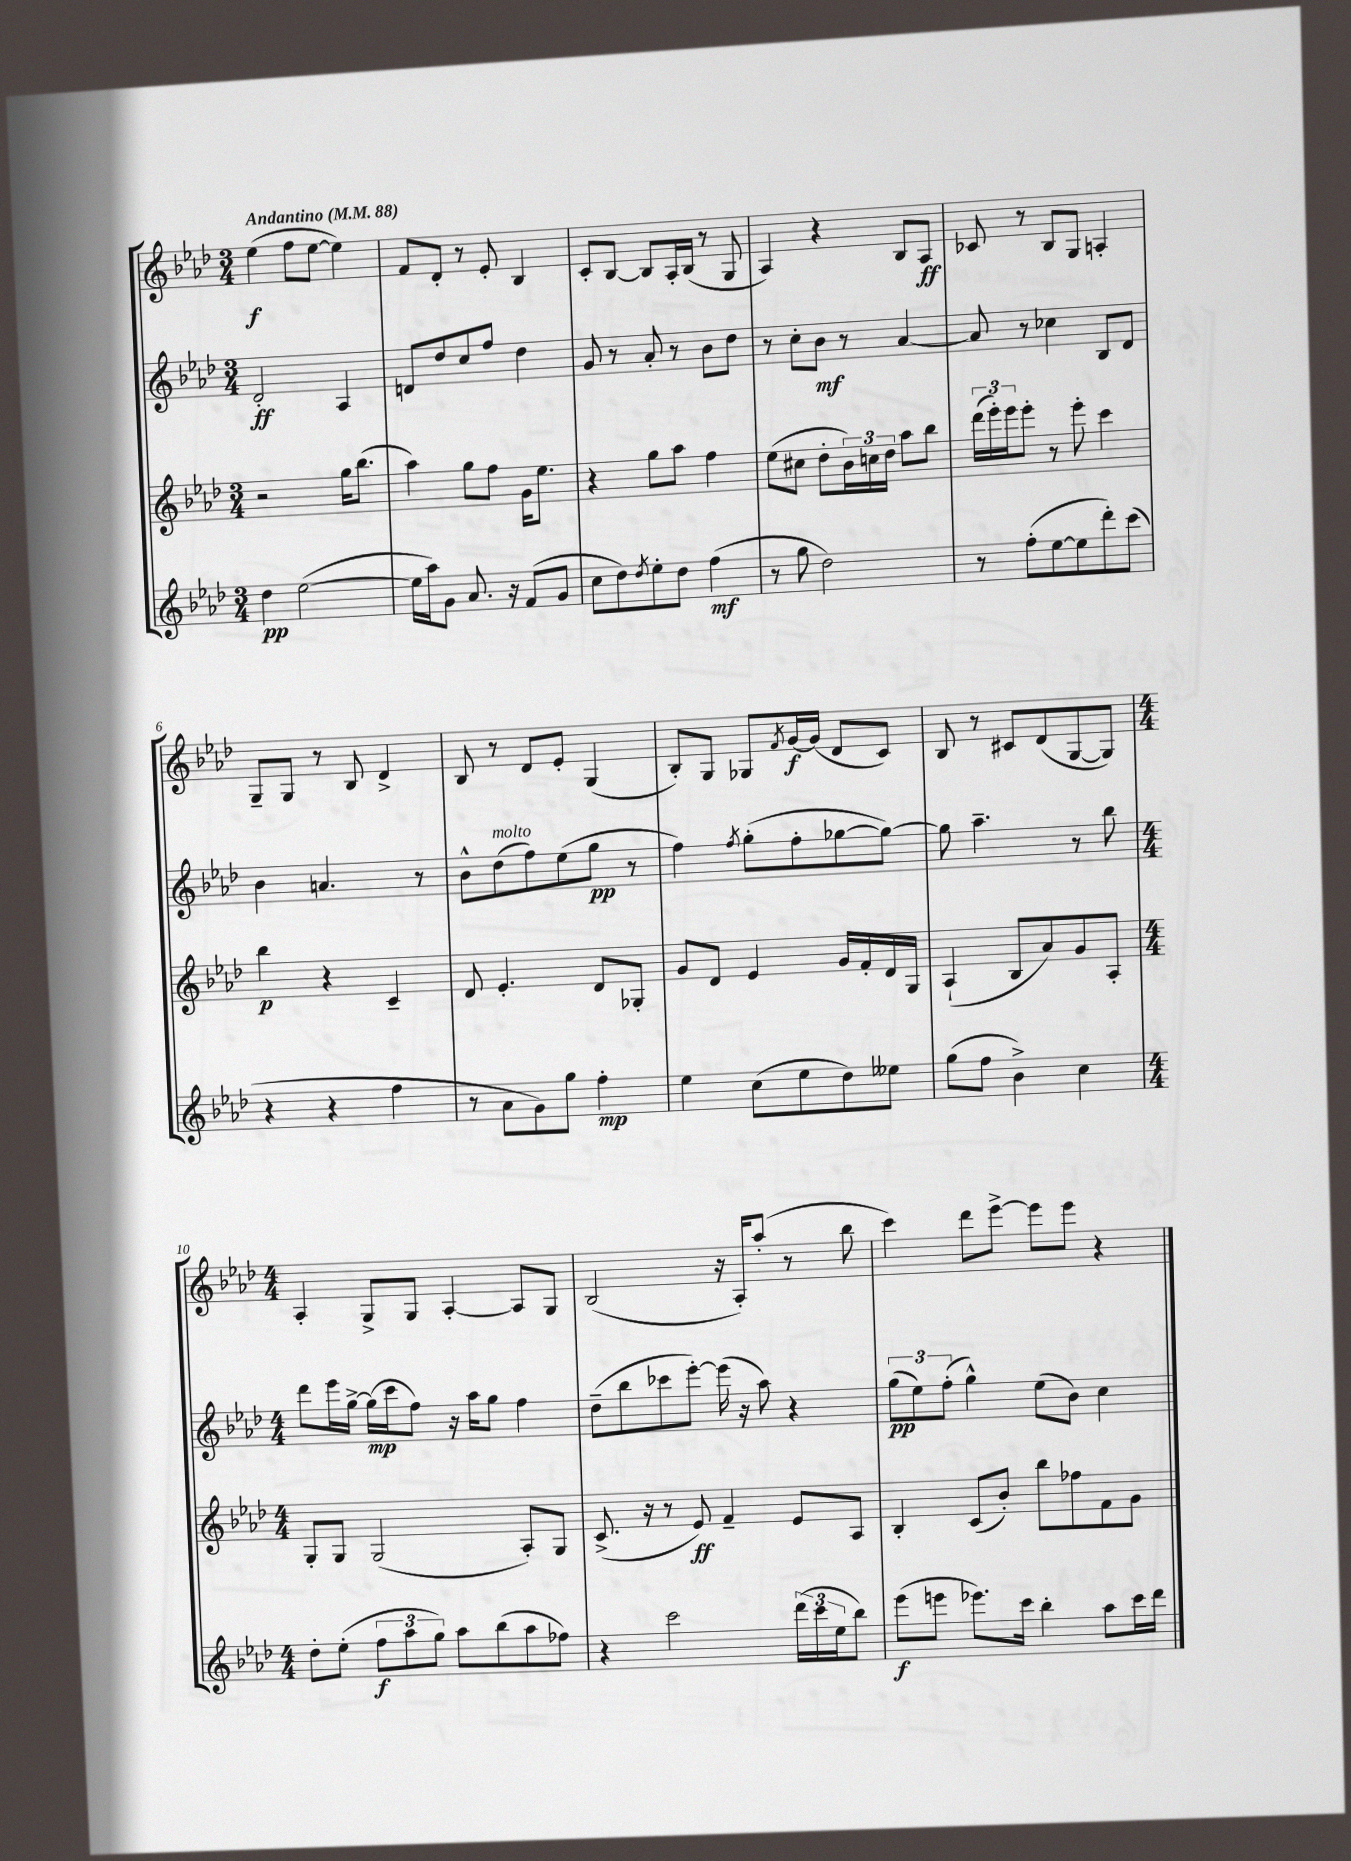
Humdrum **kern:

**kern	**dynam	**kern	**dynam	**kern	**dynam	**kern	**dynam
*part4	*part4	*part3	*part3	*part2	*part2	*part1	*part1
*staff4	*staff4	*staff3	*staff3	*staff2	*staff2	*staff1	*staff1
*clefG2	*	*clefG2	*	*clefG2	*	*clefG2	*
*k[b-e-a-d-]	*	*k[b-e-a-d-]	*	*k[b-e-a-d-]	*	*k[b-e-a-d-]	*
*M3/4	*	*M3/4	*	*M3/4	*	*M3/4	*
*MM88	*	*MM88	*	*MM88	*	*MM88	*
=1	=1	=1	=1	=1	=1	=1	=1
!	!	!	!	!	!	!LO:TX:a:B:t=Andantino	!
4dd-\	pp	2r	.	2d-'/	ff	(4ee-\	f
([2ee-\	.	.	.	.	.	8ff\L	.
.	.	.	.	.	.	[8ee-\J	.
.	.	16gg\KL	.	4A-/	.	4ee-\])	.
.	.	(8.bb-\J	.	.	.	.	.
=2	=2	=2	=2	=2	=2	=2	=2
16ee-\LL]	.	4aa-\)	.	8dn/L	.	8f/L	.
16aa-\J)	.	.	.	.	.	.	.
8g\J	.	.	.	8dd-/	.	8d-'/J	.
8.a-/	.	8gg\L	.	8cc/	.	8r	.
.	.	8ff\J	.	8ff/J	.	8e-'/	.
16r	.	.	.	.	.	.	.
(8f/L	.	16g\KL	.	4dd-\	.	4B-/	.
.	.	8.ee-\J	.	.	.	.	.
8g/J	.	.	.	.	.	.	.
=3	=3	=3	=3	=3	=3	=3	=3
8cc\L	.	4r	.	8g/	.	8c'/L	.
8dd-\)	.	.	.	8r	.	[8B-/J	.
8qdd-/	.	.	.	.	.	.	.
8ee-'\	.	8gg\L	.	8a-'/	.	8B-/L]	.
8dd-\J	.	8aa-\J	.	8r	.	16A-'/L	.
.	.	.	.	.	.	(16B-/JJ	.
(4ff\	mf	4ff\	.	8b-\L	.	8r	.
.	.	.	.	8dd-\J	.	8G/	.
=4	=4	=4	=4	=4	=4	=4	=4
8r	.	(8ee-\L	.	8r	.	4A-/)	.
8gg\	.	8cc#X\J	.	8cc'\L	.	.	.
2dd-\)	.	8dd-'\L	.	8b-\J	mf	4r	.
.	.	24b-\L)	.	8r	.	.	.
.	.	24ccn\	.	.	.	.	.
.	.	24dd-\JJ	.	.	.	.	.
.	.	8aa-\L	.	[4a-/	.	8B-/L	.
.	.	8bb-\J	.	.	.	8A-/J	ff
=5	=5	=5	=5	=5	=5	=5	=5
8r	.	(24ddd-\LL	.	8a-/]	.	8c-X/	.
.	.	24eee-'\)	.	.	.	.	.
.	.	24eee-\J	.	.	.	.	.
(8ff'\L	.	8eee-'\J	.	8r	.	8r	.
[8ee-\	.	8r	.	4cc-X\	.	8B-/L	.
8ee-\]	.	8eee-'\	.	.	.	8G/J	.
8ddd-'\)	.	4ccc\	.	8B-/L	.	4An'/	.
(8ccc\J	.	.	.	8d-/J	.	.	.
!!LO:LB:g=z
=6	=6	=6	=6	=6	=6	=6	=6
4r	.	4bb-\	p	4b-\	.	8G~/L	.
.	.	.	.	.	.	8G/J	.
4r	.	4r	.	4.an/	.	8r	.
.	.	.	.	.	.	8B-/	.
4ff\	.	4c~/	.	.	.	4d-^/	.
.	.	.	.	8r	.	.	.
=7	=7	=7	=7	=7	=7	=7	=7
8r	.	8d-/	.	8b-^^\L	.	8B-/	.
!	!	!	!	!LO:TX:a:i:t=molto	!	!	!
8a-\L	.	4.e-'/	.	(8dd-\	.	8r	.
8g\)	.	.	.	8ff\)	.	8d-/L	.
8gg\J	.	.	.	(8ee-\	.	8e-'/J	.
4ff'\	mp	8d-/L	.	8gg\J	pp	(4G/	.
.	.	8G-X'/J	.	8r	.	.	.
=8	=8	=8	=8	=8	=8	=8	=8
4ee-\	.	8g/L	.	4ff\)	.	8B-'/L)	.
.	.	8d-/J	.	.	.	8G/J	.
.	.	.	.	8qff/	.	.	.
(8cc\L	.	4e-/	.	(8gg'\L	.	8G-X/L	.
.	.	.	.	.	.	8qf/	.
8ee-\	.	.	.	8ff'\	.	[16g/L	f
.	.	.	.	.	.	(16g/JJ]	.
8dd-\)	.	16g/LL	.	[8gg-X\	.	8d-/L	.
.	.	16f'/	.	.	.	.	.
8ee--X\J	.	16d-/	.	8gg-\J_)	.	8c/J)	.
.	.	16G/JJ	.	.	.	.	.
=9	=9	=9	=9	=9	=9	=9	=9
(8gg\L	.	(4A-`/	.	8gg-\]	.	8B-/	.
8ff\J	.	.	.	4.aa-~\	.	8r	.
4b-^\)	.	8B-/L	.	.	.	8c#X/L	.
.	.	8a-/)	.	.	.	(8d-/	.
4cc\	.	8g/	.	8r	.	[8G/	.
.	.	8A-'/J	.	8bb-\	.	8G/J])	.
!!LO:LB:g=z
=10	=10	=10	=10	=10	=10	=10	=10
*M4/4	*	*M4/4	*	*M4/4	*	*M4/4	*
8dd-'\L	.	8G'/L	.	8ddd-\L	.	4A-'/	.
(8ee-'\J	.	8G/J	.	16eee-\L	.	.	.
.	.	.	.	[16gg^\JJ	.	.	.
12ff\L	f	(2G/	.	(16gg\LL]	mp	8G^/L	.
.	.	.	.	16ccc\J	.	.	.
12aa-\	.	.	.	.	.	.	.
.	.	.	.	8ff\J)	.	8G/J	.
12gg\J)	.	.	.	.	.	.	.
8aa-\L	.	.	.	16r	.	[4A-'/	.
.	.	.	.	16aa-\KL	.	.	.
(8bb-\	.	.	.	8gg\J	.	.	.
8aa-\	.	8A-'/L)	.	4ff\	.	8A-/L]	.
8ff-X\J)	.	8G/J	.	.	.	8G/J	.
=11	=11	=11	=11	=11	=11	=11	=11
4r	.	(8.c^/	.	(8dd-~\L	.	(2B-/	.
.	.	.	.	8bb-\	.	.	.
.	.	16r	.	.	.	.	.
2ccc\	.	8r	.	8ccc-X\	.	.	.
.	.	8e-/)	ff	[8eee-'\J)	.	.	.
.	.	4f~/	.	(16eee-\]	.	16r	.
.	.	.	.	16r	.	16A-'/KL)	.
.	.	.	.	8aa-\)	.	(8aa-'/J	.
(24ddd-\LL	.	8e-/L	.	4r	.	8r	.
24ccc\	.	.	.	.	.	.	.
24ee-\J	.	.	.	.	.	.	.
8bb-\J)	.	8A-/J	.	.	.	8bb-\	.
=12	=12	=12	=12	=12	=12	=12	=12
(8eee-\L	f	4B-'/	.	(12gg\L	pp	4ccc\)	.
.	.	.	.	12ee-\)	.	.	.
8eeen\J	.	.	.	.	.	.	.
.	.	.	.	(12ff'\J	.	.	.
8.eee-X\L)	.	(8c/L	.	4gg^^\)	.	8ddd-\L	.
.	.	8b-'/J)	.	.	.	[8eee-^\J	.
16ccc\Jk	.	.	.	.	.	.	.
4bb-'\	.	8bb-\L	.	(8ee-\L	.	8eee-\L]	.
.	.	8ff-X\	.	8b-\J)	.	8eee-\J	.
8aa-\L	.	8f\	.	4cc\	.	4r	.
16ccc\L	.	8g\J	.	.	.	.	.
16ddd-\JJ	.	.	.	.	.	.	.
==	==	==	==	==	==	==	==
*-	*-	*-	*-	*-	*-	*-	*-
